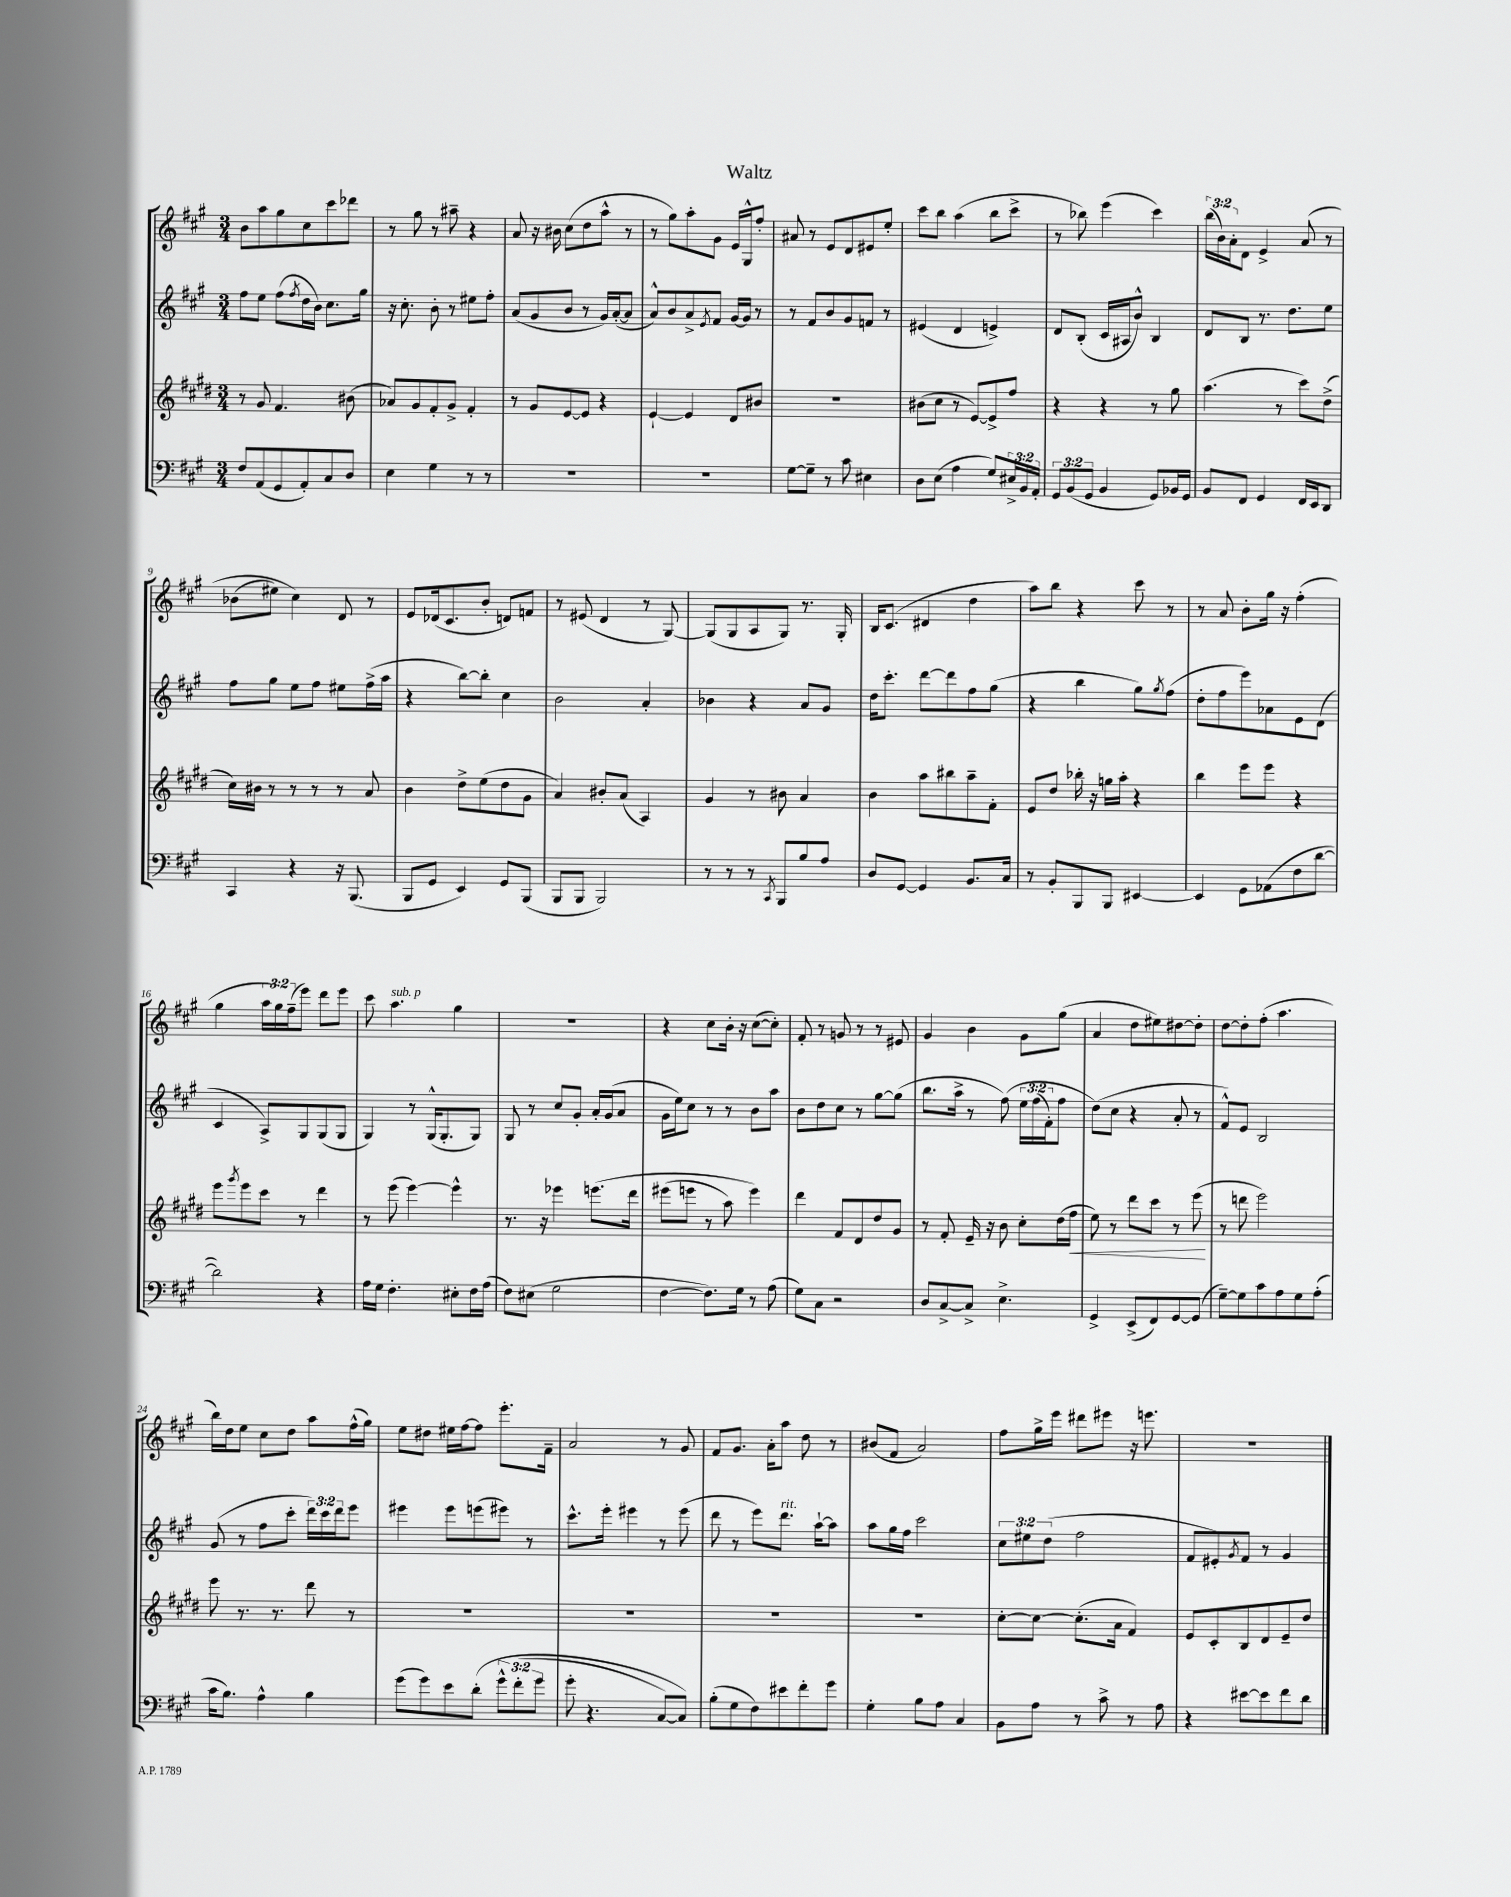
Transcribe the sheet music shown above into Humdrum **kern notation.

**kern	**kern	**dynam	**kern	**kern
*part4	*part3	*part3	*part2	*part1
*staff4	*staff3	*staff3	*staff2	*staff1
*clefF4	*clefG2	*	*clefG2	*clefG2
*k[f#c#g#]	*k[f#c#g#d#]	*	*k[f#c#g#]	*k[f#c#g#]
*M3/4	*M3/4	*	*M3/4	*M3/4
=1	=1	=1	=1	=1
8F#/L	8r	.	8ff#\L	8b\L
(8AA/	8g#/	.	8ee\J	8aa\
8GG#/	4.f#/	.	(8ff#\L	8gg#\
.	.	.	8qff#/	.
8AA'/)	.	.	16dd\L	8cc#\
.	.	.	16b\JJ)	.
8C#/	.	.	8.cc#\L	8ccc#\
8D/J	(8b#X\	.	.	8ddd-X\J
.	.	.	16gg#\Jk	.
=2	=2	=2	=2	=2
4E\	8a-X/L)	.	16r	8r
.	.	.	8.cc#'\	.
.	8g#/	.	.	8gg#\
4G#\	8f#'/	.	8b'\	8r
.	8g#^/J	.	8r	8aa#X~\
8r	4f#'/	.	8ee#X\L	4r
8r	.	.	8ff#'\J	.
=3	=3	=3	=3	=3
2.r	8r	.	(8a/L	8a/
.	8g#/L	.	8g#/	16r
.	.	.	.	16b#X\
.	[8e/	.	8b/J	(8cc#\L
.	8e/J]	.	8r	8dd\
.	4r	.	16g#/LL)	8aa^^\J
.	.	.	([16a'/J	.
.	.	.	8a/J]	8r
=4	=4	=4	=4	=4
2.r	[4e`/	.	8a^^/L)	8r
.	.	.	8b/	8gg#\L)
.	4e/]	.	8a^/	8aa'\
.	.	.	8qe/	.
.	.	.	8f#/J	8g#\J
.	8d#/L	.	[16g#/LL	16e/LL
.	.	.	16g#/JJ]	16G#^^/J
.	8b#X/J	.	8r	8ff#'/J
=5	=5	=5	=5	=5
[8G#\L	2.r	.	8r	8a#X/
8G#~\J]	.	.	8f#/L	8r
8r	.	.	8b/	8e/L
8c#\	.	.	8g#/	8d/
4E#X\	.	.	8fn/J	8e#X/
.	.	.	8r	8ee'/J
=6	=6	=6	=6	=6
8D\L	(8b#X\L	.	(4e#X/	8ccc#\L
(8E\J	8cc#\J	.	.	8bb\J
4A\	8r	.	4d/	(4aa\
.	[8e/L)	.	.	.
8G#/L)	8e^/]	.	4en^/)	8bb\L
24E#X^/L	8ff#/J	.	.	8ccc#^\J
24BB/	.	.	.	.
24AA'/JJ	.	.	.	.
=7	=7	=7	=7	=7
12GG#/L	4r	.	8d/L	8r
(12BB/	.	.	.	.
.	.	.	(8B'/J	8bb-X\)
12GG#/J	.	.	.	.
4BB/	4r	.	16c#/LL	(4eee\
.	.	.	16A#X/J	.
.	.	.	8b^^/J)	.
8GG#/L)	8r	.	4B/	4ccc#\)
16BB-X/L	8gg#\	.	.	.
16GG#/JJ	.	.	.	.
=8	=8	=8	=8	=8
8BB/L	(4.aa\	.	8d/L	(24bb\LL
.	.	.	.	24b\)
.	.	.	.	24a'\J
8FF#/J	.	.	8B/J	8d\J
4GG#/	.	.	8.r	4e^/
.	8r	.	.	.
.	.	.	8.dd\L	.
16FF#/LL	8ccc#\L)	.	.	(8a/
16EE/J	.	.	.	.
8DD/J	(8dd#^\J	.	8ee\J	8r
!!LO:LB:g=z
=9	=9	=9	=9	=9
4CC#/	16cc#\LL)	.	8ff#\L	(8b-X\L
.	16b#X\JJ	.	.	.
.	8r	.	8gg#\J	8ee#X\J)
4r	8r	.	8ee\L	4cc#\)
.	8r	.	8ff#\J	.
16r	8r	.	8ee#X\L	8d/
(8.BBB/	.	.	.	.
.	8a/	.	(16ff#^\L	8r
.	.	.	16aa\JJ	.
=10	=10	=10	=10	=10
8BBB/L	4b\	.	4r	8e/L
8GG#/J	.	.	.	(16d-X/k
.	.	.	.	8.c#/
4EE/)	8dd#^\L	.	[8bb\L)	.
.	(8ee\	.	8bb'\J]	8b'/J
8GG#/L	8dd#\	.	4cc#\	8dn/L)
(8BBB/J	8g#\J	.	.	8fn/J
=11	=11	=11	=11	=11
8BBB/L	4a/)	.	2b\	8r
8BBB/J	.	.	.	(8e#X/
2BBB/)	8b#X'/L	.	.	4d/
.	(8a/J	.	.	.
.	4A/)	.	4a'/	8r
.	.	.	.	[8G#/)
=12	=12	=12	=12	=12
8r	4g#/	.	4b-X\	(8G#/L]
8r	.	.	.	8G#/
8r	8r	.	4r	8A/
8qCC#/	.	.	.	.
8BBB/L	8b#X\	.	.	8G#/J)
8B/	4a/	.	8a/L	8.r
8A/J	.	.	8g#/J	.
.	.	.	.	16G#'/
=13	=13	=13	=13	=13
8D/L	4b\	.	16dd\KL	16B/KL
.	.	.	8.ccc#'\J	(8.c#/J
[8GG#/J	.	.	.	.
4GG#/]	8aa\L	.	[8ddd\L	4d#X/
.	8bb#X\	.	8ddd\]	.
8.BB/L	8aa~\	.	8ff#\	4dd\
.	8f#'\J	.	(8gg#\J	.
16C#/Jk	.	.	.	.
=14	=14	=14	=14	=14
8r	8e/L	.	4r	8aa\L)
8BB'/L	8dd#/J	.	.	8bb\J
8BBB/	16bb-X'\	.	4bb\	4r
.	16r	.	.	.
8BBB/J	16ggn\LL	.	.	.
.	16aa'\JJ	.	.	.
[4EE#X/	4r	.	8gg#\L)	8ccc#\
.	.	.	8qgg#/	.
.	.	.	(8ff#\J	8r
=15	=15	=15	=15	=15
4EE#/]	4bb\	.	8dd'\L	8r
.	.	.	8ff#\	8a/
8GG#\L	8eee\L	.	8eee\)	8b'\L
(8AA-X\	8eee\J	.	8a-X\	16gg#\Jk
.	.	.	.	16r
8F#\	4r	.	8e\	(4ff#'\
[8d\J	.	.	(8d\J	.
!!LO:LB:g=z
=16	=16	=16	=16	=16
2d\])	8eee\L	.	4c#/	4gg#\
.	8qggg#/	.	.	.
.	8eee\	.	.	.
.	8ccc#\J	.	8A^/L)	24aa\LL
.	.	.	.	24gg#\)
.	.	.	.	(24ff#~\J
.	8r	.	8G#/	8eee\J)
4r	4ddd#\	.	(8G#/	8ddd\L
.	.	.	8G#/J	8eee\J
=17	=17	=17	=17	=17
16A\LL	8r	.	4G#/)	8ccc#\
16G#\JJ	.	.	.	.
!	!	!	!	!LO:TX:a:i:t=sub. p
4.F#'\	(8eee\	.	.	4.aa\
.	[4eee\)	.	8r	.
.	.	.	(16G#^^/KL	.
.	.	.	8.G#'/	.
8E#X'\L	4eee^^\]	.	.	4gg#\
16F#\L	.	.	8G#/J)	.
(16A\JJ	.	.	.	.
=18	=18	=18	=18	=18
8F#\L)	8.r	.	8G#/	2.r
(8E#X\J	.	.	8r	.
.	16r	.	.	.
2G#\	4eee-X\	.	8cc#/L	.
.	.	.	8g#'/J	.
.	(8.eeen\L	.	16a'/LL	.
.	.	.	(16g#/J	.
.	.	.	8a/J	.
.	16ddd#\Jk	.	.	.
=19	=19	=19	=19	=19
[4F#\	(8eee#X\L	.	16g#\LL	4r
.	.	.	16ee\J)	.
.	8eeen\J	.	8cc#\J	.
8.F#\L])	8r	.	8r	8cc#\L
.	8aa\)	.	8r	16b'\Jk
16G#\Jk	.	.	.	16r
8r	4eee\)	.	8b\L	([8cc#\L
(8A\	.	.	8aa\J	8cc#'\J])
=20	=20	=20	=20	=20
8G#\L)	4ddd#\	.	8b\L	8f#'/
8C#\J	.	.	8dd\	8r
2r	8f#/L	.	8cc#\J	8gn/
.	8d#/	.	8r	8r
.	8dd#/	.	[8gg#\L	8r
.	8g#/J	.	(8gg#\J]	8e#X/
=21	=21	=21	=21	=21
8D/L	8r	.	8.bb\L	4g#/
[8C#^/	8f#'/	.	.	.
.	.	.	16aa^\Jk	.
8C#^/J]	16e~/	.	8r	4b\
.	16r	.	.	.
4.E^\	8b\	.	(8ff#\)	.
.	8cc#'\L	.	24ee\LL	8g#\L
.	.	.	(24ff#\	.
.	.	.	24f#'\J)	.
.	(16dd#\L	.	8ff#\J	(8gg#\J
!	!	!LO:HP:b	!	!
.	16ff#\JJ	<	.	.
=22	=22	=22	=22	=22
4GG#^/	8ee\)	.	(8dd\L)	4a/
.	8r	.	8cc#\J	.
(8EE^/L	8ddd#\L	.	4r	8dd\L
8FF#/)	8ccc#\J	.	.	8ee#X\)
[8GG#/	8r	.	8a'/	[8dd#X\
(8GG#/J]	(8eee\	.	8r	8dd#'\J]
.	.	[	.	.
=23	=23	=23	=23	=23
[8G#~\L)	8r	.	8f#^^/L)	[8dd\L
8G#\]	8dddn\	.	8e/J	8dd'\]
8c#\	2eee\)	.	2B/	(8ff#'\J
8A\	.	.	.	4.aa\
8G#\	.	.	.	.
(8A'\J	.	.	.	.
!!LO:LB:g=z
=24	=24	=24	=24	=24
16c#\KL	8eee\	.	(8g#/	16bb\LL)
8.B\J)	.	.	.	16dd\J
.	8.r	.	8r	8ee\J
4A^^\	.	.	8ff#\L	8cc#\L
.	8.r	.	.	.
.	.	.	8ccc#'\J	8dd\J
4B\	8ddd#\	.	24ddd\LL)	8aa\L
.	.	.	24ccc#\	.
.	.	.	24ddd\J	.
.	8r	.	8eee\J	(16ff#^^\L
.	.	.	.	16gg#\JJ)
=25	=25	=25	=25	=25
(8g#\L	2.r	.	4eee#X\	8ee\L
8g#\)	.	.	.	8dd#X\J
8e\	.	.	8eee#\L	16ee#X\LL
.	.	.	.	[16ff#\J
(8d'\J	.	.	(8eeen\	8ff#\J]
12g#^^\L	.	.	8eee#X\J)	8.eee'\L
(12f#'\	.	.	.	.
.	.	.	8r	.
12g#\J	.	.	.	.
.	.	.	.	16f#~\Jk
=26	=26	=26	=26	=26
8g#'\	2.r	.	8.ccc#^^\L	2a/
4.r	.	.	.	.
.	.	.	16eee'\Jk	.
.	.	.	4eee#X\	.
[8C#/L)	.	.	8r	8r
8C#/J])	.	.	(8eee#\	8g#/
=27	=27	=27	=27	=27
(8B'\L	2.r	.	8ddd\	8f#/L
8G#\	.	.	8r	8.g#/J
8F#\)	.	.	8eee\L)	.
.	.	.	.	16a'\KL
!	!	!	!LO:TX:a:i:t=rit.	!
8e#X\	.	.	8.ddd\J	8aa\J
8f#'\	.	.	.	8dd\
.	.	.	[16aa`\KL	.
8g#\J	.	.	8aa\J]	8r
=28	=28	=28	=28	=28
4G#'\	2.r	.	8aa\L	(8b#X/L
.	.	.	16gg#\L	8f#/J
.	.	.	16ff#\JJ	.
8B\L	.	.	2ccc#\	2a/)
8A\J	.	.	.	.
4C#/	.	.	.	.
=29	=29	=29	=29	=29
8BB\L	[8cc#'\L	.	12cc#\L	8ff#\L
.	.	.	12ee#X\	.
8A\J	8cc#\J_	.	.	16gg#^\L
.	.	.	(12dd\J	.
.	.	.	.	16eee\JJ
8r	(8.cc#'\L]	.	2ff#\	8ddd#X\L
8c#^\	.	.	.	8eee#X\J
.	16a\Jk	.	.	.
8r	4f#/)	.	.	16r
.	.	.	.	8.eeen\
8A\	.	.	.	.
=30	=30	=30	=30	=30
4r	8e/L	.	8f#/L	2.r
.	8c#'/	.	8e#X'/)	.
.	.	.	8qg#/	.
[8e#X\L	8B/	.	8f#/J	.
8e#\]	8d#/	.	8r	.
8f#\	8e~/	.	4g#/	.
8d\J	8dd#/J	.	.	.
==	==	==	==	==
*-	*-	*-	*-	*-
